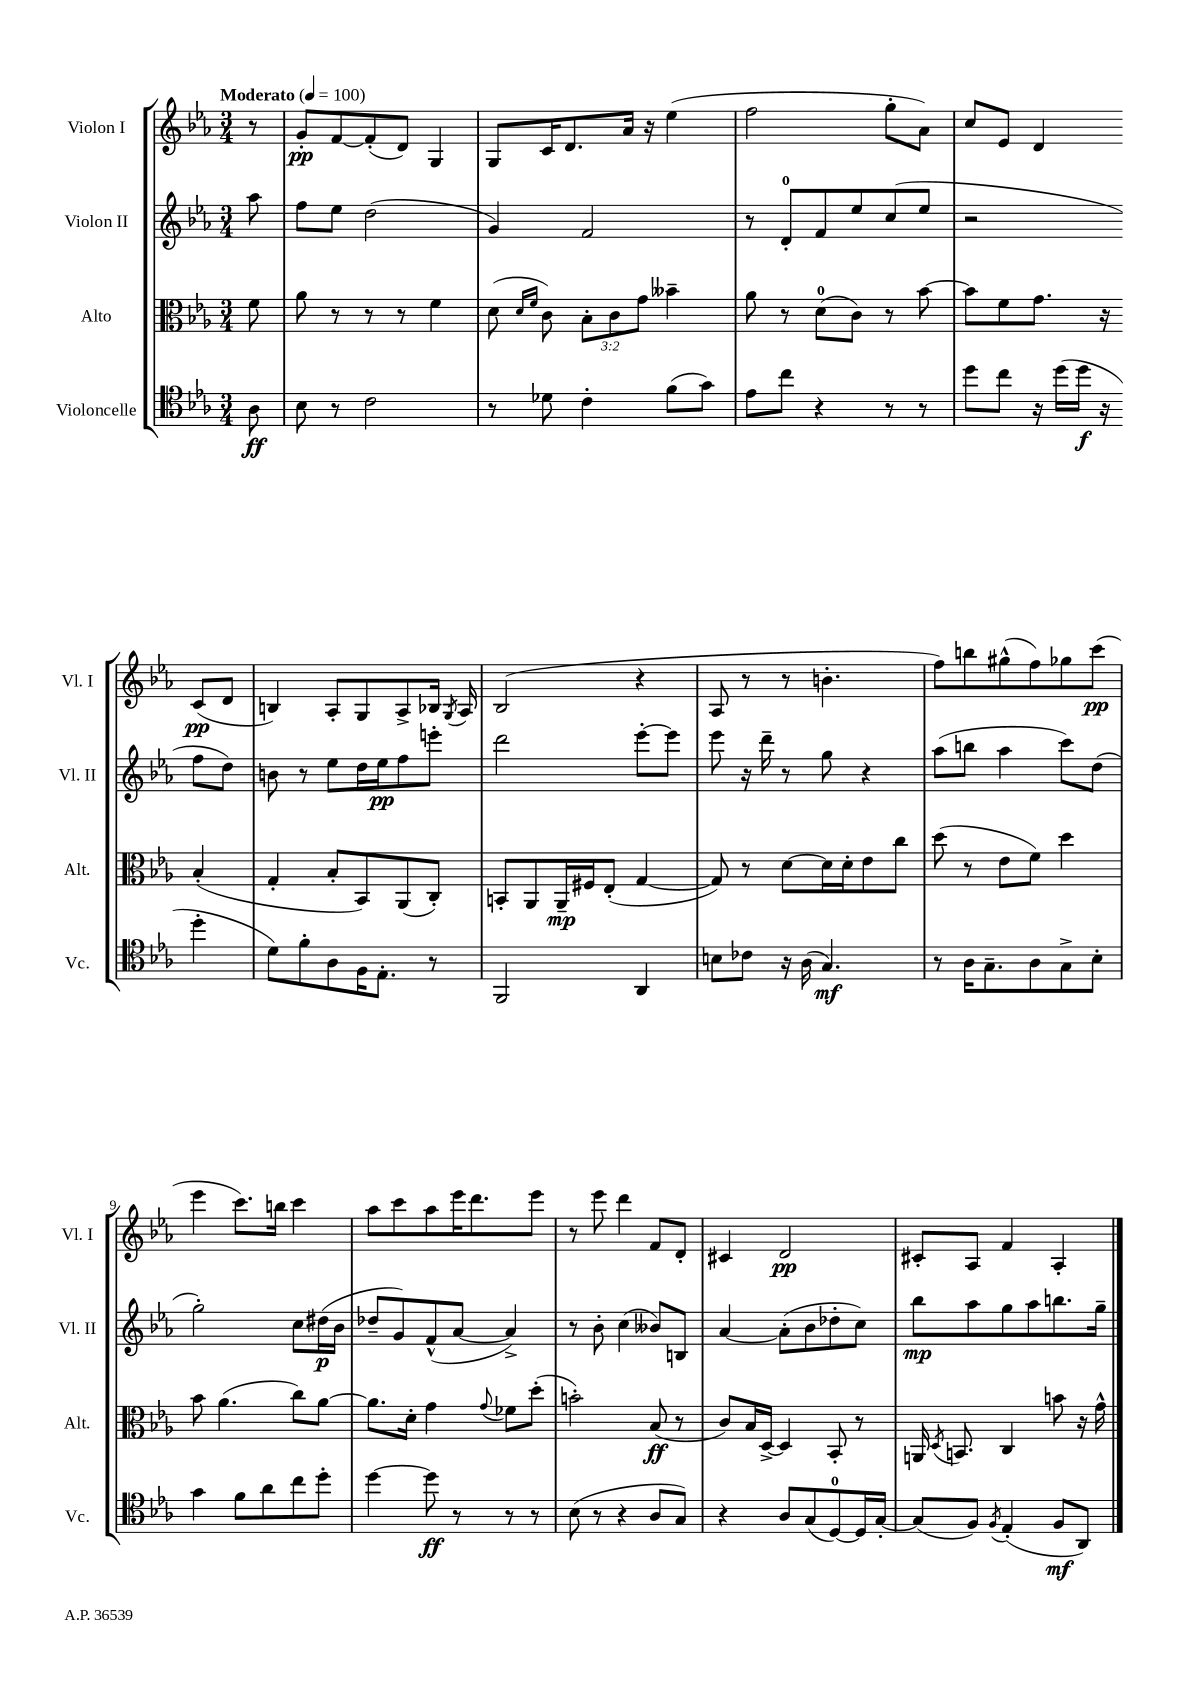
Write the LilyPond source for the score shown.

<<
\new StaffGroup <<
\new Staff = "s0" \with { instrumentName = "Violon I" shortInstrumentName = "Vl. I" } {
    \clef treble \key ees \major \numericTimeSignature \time 3/4 \partial 8 \tempo "Moderato" 4 = 100
    \autoBeamOff r8 |
    g'8[-.\pp f'8~ f'8-.( d'8]) g4 |
    g8[ c'16 d'8. aes'16] r16 ees''4( |
    f''2 g''8[-. aes'8]) |
    c''8[ ees'8] d'4 c'8[\pp( d'8] |
    b4) aes8[-. g8 aes8-> bes16] \acciaccatura { g8 } aes16 |
    bes2( r4 |
    aes8 r8 r8 b'4.-. |
    f''8[) b''8 gis''8-^( f''8) ges''8 c'''8]\pp( |
    ees'''4 c'''8.[) b''16] c'''4 |
    aes''8[ c'''8 aes''8 ees'''16 d'''8. ees'''8] |
    r8 ees'''8 d'''4 f'8[ d'8]-. |
    cis'4 d'2\pp |
    cis'8[-. aes8] f'4 aes4-. \bar "|." |
}
\new Staff = "s1" \with { instrumentName = "Violon II" shortInstrumentName = "Vl. II" } {
    \clef treble \key ees \major \numericTimeSignature \time 3/4 \partial 8
    \autoBeamOff aes''8 |
    f''8[ ees''8] d''2( |
    g'4) f'2 |
    r8 d'8[-0-. f'8 ees''8 c''8( ees''8] |
    r2 f''8[ d''8]) |
    b'8 r8 ees''8[ d''16 ees''16\pp f''8 e'''8]-. |
    d'''2 ees'''8[~-. ees'''8] |
    ees'''8 r16 d'''16-- r8 g''8 r4 |
    aes''8[( b''8] aes''4 c'''8[) d''8]( |
    g''2-.) c''8[ dis''16\p( bes'16] |
    des''8[-- g'8) f'8-^( aes'8]~ aes'4->) |
    r8 bes'8-. c''4( beses'8[) b8] |
    aes'4~ aes'8[-.( bes'8 des''8-. c''8]) |
    bes''8[\mp aes''8 g''8 aes''8 b''8. g''16]-- \bar "|." |
}
\new Staff = "s2" \with { instrumentName = "Alto" shortInstrumentName = "Alt." } {
    \clef alto \key ees \major \numericTimeSignature \time 3/4 \override Staff.TupletNumber.text = #tuplet-number::calc-fraction-text \partial 8
    \autoBeamOff f'8 |
    aes'8 r8 r8 r8 f'4 |
    d'8( \grace { d'16[ f'16] } c'8) \tuplet 3/2 { bes8[-. c'8 g'8] } beses'4-- |
    aes'8 r8 d'8[-0( c'8]) r8 bes'8~ |
    bes'8[ f'8 g'8.] r16 bes4-.( |
    g4-. bes8[-. bes,8) aes,8( c8]-.) |
    b,8[-. aes,8 aes,16--\mp fis16 ees8]-.( g4~ |
    g8) r8 d'8[~ d'16 d'16-. ees'8 c''8] |
    d''8( r8 ees'8[ f'8]) d''4 |
    bes'8 aes'4.( c''8[) aes'8]~ |
    aes'8.[ d'16]-. g'4 \appoggiatura { g'8 } fes'8[ d''8]-.( |
    b'2-.) bes8\ff( r8 |
    c'8[) bes16 d16]~-> d4 bes,8-. r8 |
    a,16 \acciaccatura { d8 } b,8. c4 b'8 r16 g'16-^ \bar "|." |
}
\new Staff = "s3" \with { instrumentName = "Violoncelle" shortInstrumentName = "Vc." } {
    \clef tenor \key ees \major \numericTimeSignature \time 3/4 \partial 8
    \autoBeamOff aes8\ff |
    bes8 r8 c'2 |
    r8 des'8 c'4-. f'8[( g'8]) |
    ees'8[ c''8] r4 r8 r8 |
    d''8[ c''8] r16 d''16[( d''16]\f r16 d''4-. |
    d'8[) f'8-. aes8 f16 ees8.]-. r8 |
    f,2 aes,4 |
    b8[ ces'8] r16 aes16( g4.\mf) |
    r8 aes16[ g8.-- aes8 g8-> bes8]-. |
    g'4 f'8[ aes'8 c''8 d''8]-. |
    d''4~ d''8\ff r8 r8 r8 |
    bes8( r8 r4 aes8[ g8]) |
    r4 aes8[ g8( d8-0~) d16 g16]~-. |
    g8[( f8]) \acciaccatura { f8 } ees4-.( f8[\mf aes,8]) \bar "|." |
}
>>
>>
